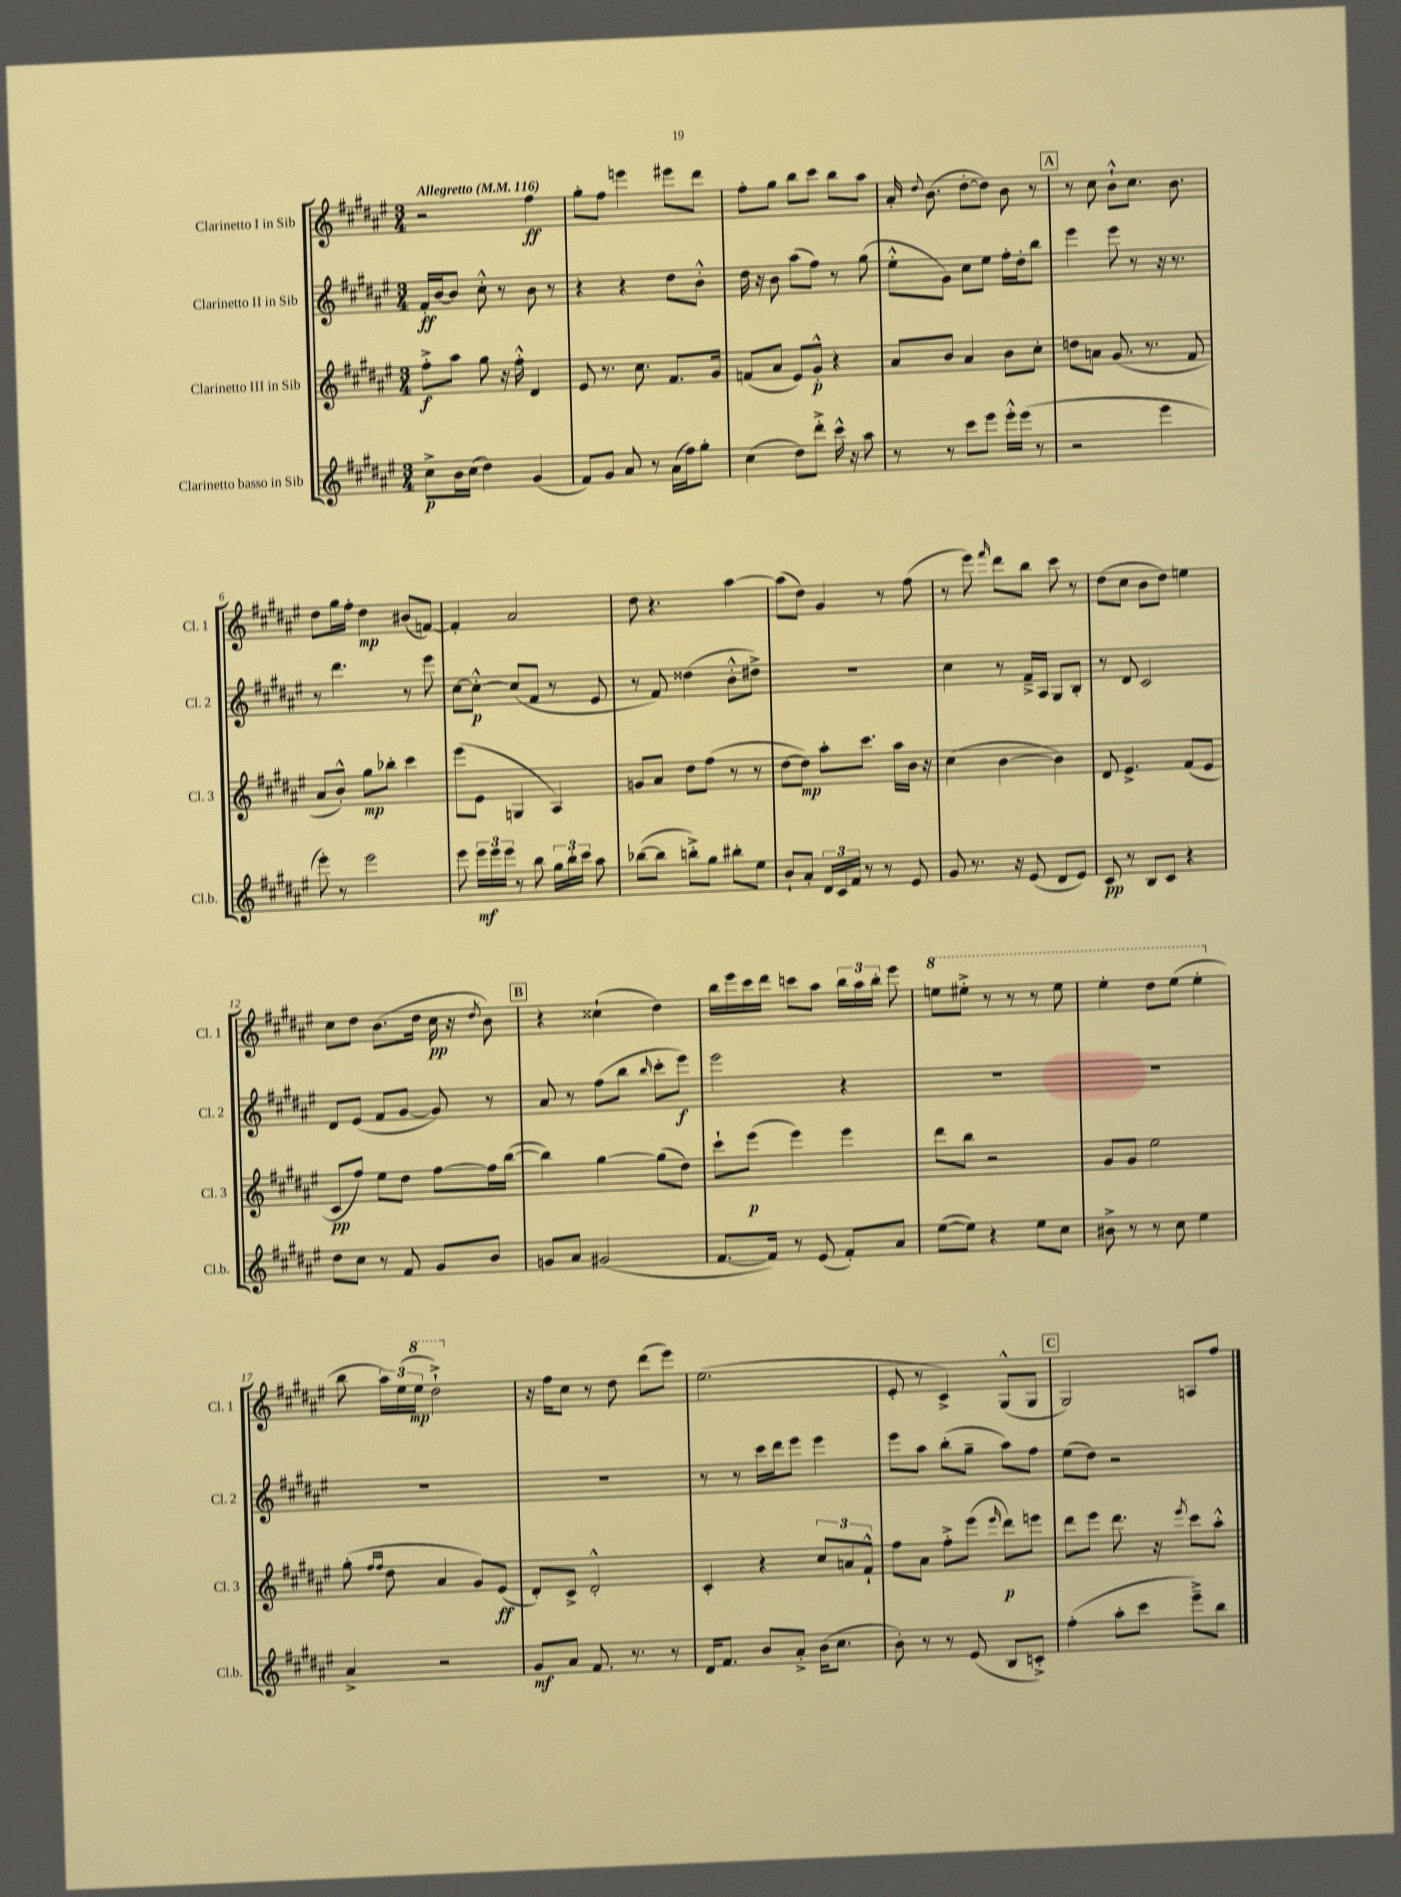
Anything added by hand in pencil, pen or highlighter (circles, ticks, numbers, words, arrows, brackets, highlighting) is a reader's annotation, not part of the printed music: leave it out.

**kern	**kern	**kern	**kern
*staff4	*staff3	*staff2	*staff1
*clefG2	*clefG2	*clefG2	*clefG2
*k[f#c#g#d#a#e#]	*k[f#c#g#d#a#e#]	*k[f#c#g#d#a#e#]	*k[f#c#g#d#a#e#]
*M3/4	*M3/4	*M3/4	*M3/4
*MM116	*MM116	*MM116	*MM116
8cc#^	8ff#'^	16f#'	2r
.	.	[16b	.
16b	8aa#	8b]	.
(16cc#	.	.	.
4dd#)	8gg#	8cc#'^^	.
.	16r	8r	.
.	16ff#'^^	.	.
(4g#	4d#	8b	4ff#
.	.	8r	.
=	=	=	=
8f#)	8e#	4r	8gg#'
8g#	8.r	.	8ff#
8a#	.	4r	4eee
.	8.cc#	.	.
8r	.	.	.
(16a#	8.f#	8dd#	8eee#
16ff#)	.	.	.
8gg#'	.	8b'^^	8ddd#
.	16g#	.	.
=	=	=	=
(4cc#	(8f	16dd#	8ff#'
.	.	16r	.
.	8a#	8b	8gg#
8dd#)	8e#)	(8aa#	8bb
8ddd#'^	8g#'^^	8ff#)	8ccc#
16ccc#^^	4r	8r	8bb
16r	.	.	.
8aa#	.	(8gg#	8aa#
=	=	=	=
8r	8a#	8ee#'^^	16a#'
.	.	.	8qqdd#
.	.	.	(8.b
8r	8b	8g#)	.
8ccc#	4a#	8cc#	[8dd#'
8eee#	.	8ee#	8dd#])
16eee#'^^	8b	16ff#'	8b
(16eee#	.	16dd#'	.
8r	8cc#'	8bb	8r
=	=	=	=
2r	8dd	4eee#	8r
.	8a	.	8cc#
.	(8.g#	8eee#	8b`^^
.	.	8r	8.cc#
.	8.r	.	.
4eee#	.	16r	.
.	.	8.r	8.b
.	8f#	.	.
=	=	=	=
8eee#')	8a#	8r	8dd#
8r	8b'^^)	4.ddd#	16gg#
.	.	.	16ff#'
2eee#	8gg#	.	4dd#
.	8bb-'	.	.
.	4ccc#	8r	(8b#
.	.	8eee#	[8f)
=	=	=	=
8eee#	(8eee#	[8cc#	4f']
24eee#	8e#	8cc#'^^_	.
24eee#	.	.	.
24eee#	.	.	.
8r	4G	(8cc#]	2a#
8bb	.	8f#	.
24gg#	4A#)	8r	.
24bb'	.	.	.
24ccc#	.	.	.
8aa#	.	8e#	.
=	=	=	=
([8bb-	8g	8r	8dd#
8bb-]	8a#	8f#)	4.r
8bb'^)	8dd#	(4dd##	.
8gg#	(8ff#	.	.
8bb#'	8r	8b'^^	[4aa#
8ee#	8r	8dd#^)	.
=	=	=	=
8b`	[8dd#	2.r	(8aa#]
8a#'	8dd#])	.	8dd#)
24d#	8aa#'	.	4g#
24c#	.	.	.
24f#	.	.	.
8r	8.ccc#	.	.
8r	.	.	8r
.	16aa#	.	.
8e#	16b	.	(8ff#
.	16r	.	.
=	=	=	=
8g#	(4cc#	4cc#	8r
8.r	.	.	8eee#)
.	.	.	16qqfff#
.	[4b	8r	8ddd#
16r	.	.	.
(8e#	.	16f#~^	8bb
.	.	16A#	.
8d#	4b])	8G#	8ccc#
8e#)	.	8B'	8r
=	=	=	=
8c#	8d#	8r	(8dd#
8r	4.e#^	8d#	8cc#
8B	.	2c#	8b
8c#	.	.	8dd#)
4r	(8f#	.	4ee
.	8e#	.	.
=	=	=	=
8dd#	8c#	8d#	8cc#
8cc#	8ff#)	(8e#	8dd#
8r	8ee#	8f#	(8.b
8f#	8dd#	[8g#	.
.	.	.	16dd#
8g#	[8ff#	8g#])	16cc#
.	.	.	16r
.	.	.	8qdd#
8b	16ff#]	8r	8b)
.	([16bb	.	.
=	=	=	=
8g	4bb])	8a#	4r
8a#	.	8r	.
(2g#	[4gg#	(8ff#	(4cc##`
.	.	8bb	.
.	.	16qqbb	.
.	(8gg#]	8ccc#'	4dd#)
.	8dd#)	8eee#)	.
=	=	=	=
[8.f#	8ccc#`	2eee#	16bb
.	.	.	16eee#
.	(8eee#	.	16ccc#
16f#])	.	.	16ddd#
8r	4eee#)	.	8ccc
(8e#	.	.	8aa#
8f#')	4eee#	4r	24bb
.	.	.	24aa#
.	.	.	24bb'
8a#	.	.	8eee#
=	=	=	=
([8ee#	8ddd#	2.r	8eee
8ee#])	8bb	.	8eee#'^
4r	2r	.	8r
.	.	.	8r
8ee#	.	.	8r
8cc#	.	.	8eee#
=	=	=	=
8b#^	8g#	2.r	4eee#'
8r	8g#	.	.
8r	2ee#	.	8ddd#
8cc#	.	.	(8eee#
4ee#	.	.	4eee#'
=	=	=	=
4a#^	(8gg#'	2.r	8bb
.	16qqff#	.	.
.	16qqff#	.	.
.	8dd#	.	24aa#)
.	.	.	(24ee#
.	.	.	24eee#
2r	4a#	.	2ddd#`^)
.	8g#)	.	.
.	(8e#	.	.
=	=	=	=
8g#	8d#')	2.r	16r
.	.	.	16ff#
8a#	8c#^	.	8cc#
8.f#	2d#'^^	.	8r
.	.	.	8dd#
8.r	.	.	.
.	.	.	(8ddd#
8r	.	.	8eee#)
=	=	=	=
16d#	4c#'	8r	(2.ee#
8.f#	.	.	.
.	.	8r	.
8b	4r	16ccc#	.
.	.	16ddd#	.
8a#'^	.	8eee#	.
(16b	12cc#	4eee#	.
8.cc#	.	.	.
.	12a	.	.
.	12f#`^^	.	.
=	=	=	=
8b')	8ff#	8eee#	8e#'
8r	8a#	8aa#	8r
8r	8ff#'^	(8bb'	4c#^)
(8e#	(8eee#	8gg#~	.
.	16qqeee#	.	.
8B	8ddd#)	8aa#)	(8G#^^
8c'^)	8eee	8ff#	8G#
=	=	=	=
(4ff#'	8ddd#	(8ee#	2G#)
.	8eee#	8dd#)	.
8aa#'	8.ddd#	2r	.
8ccc#	.	.	.
.	16r	.	.
.	8qeee#	.	.
8eee#~^)	8ccc#	.	8A
8bb	8aa#'^^	.	8ff#
==	==	==	==
*-	*-	*-	*-
